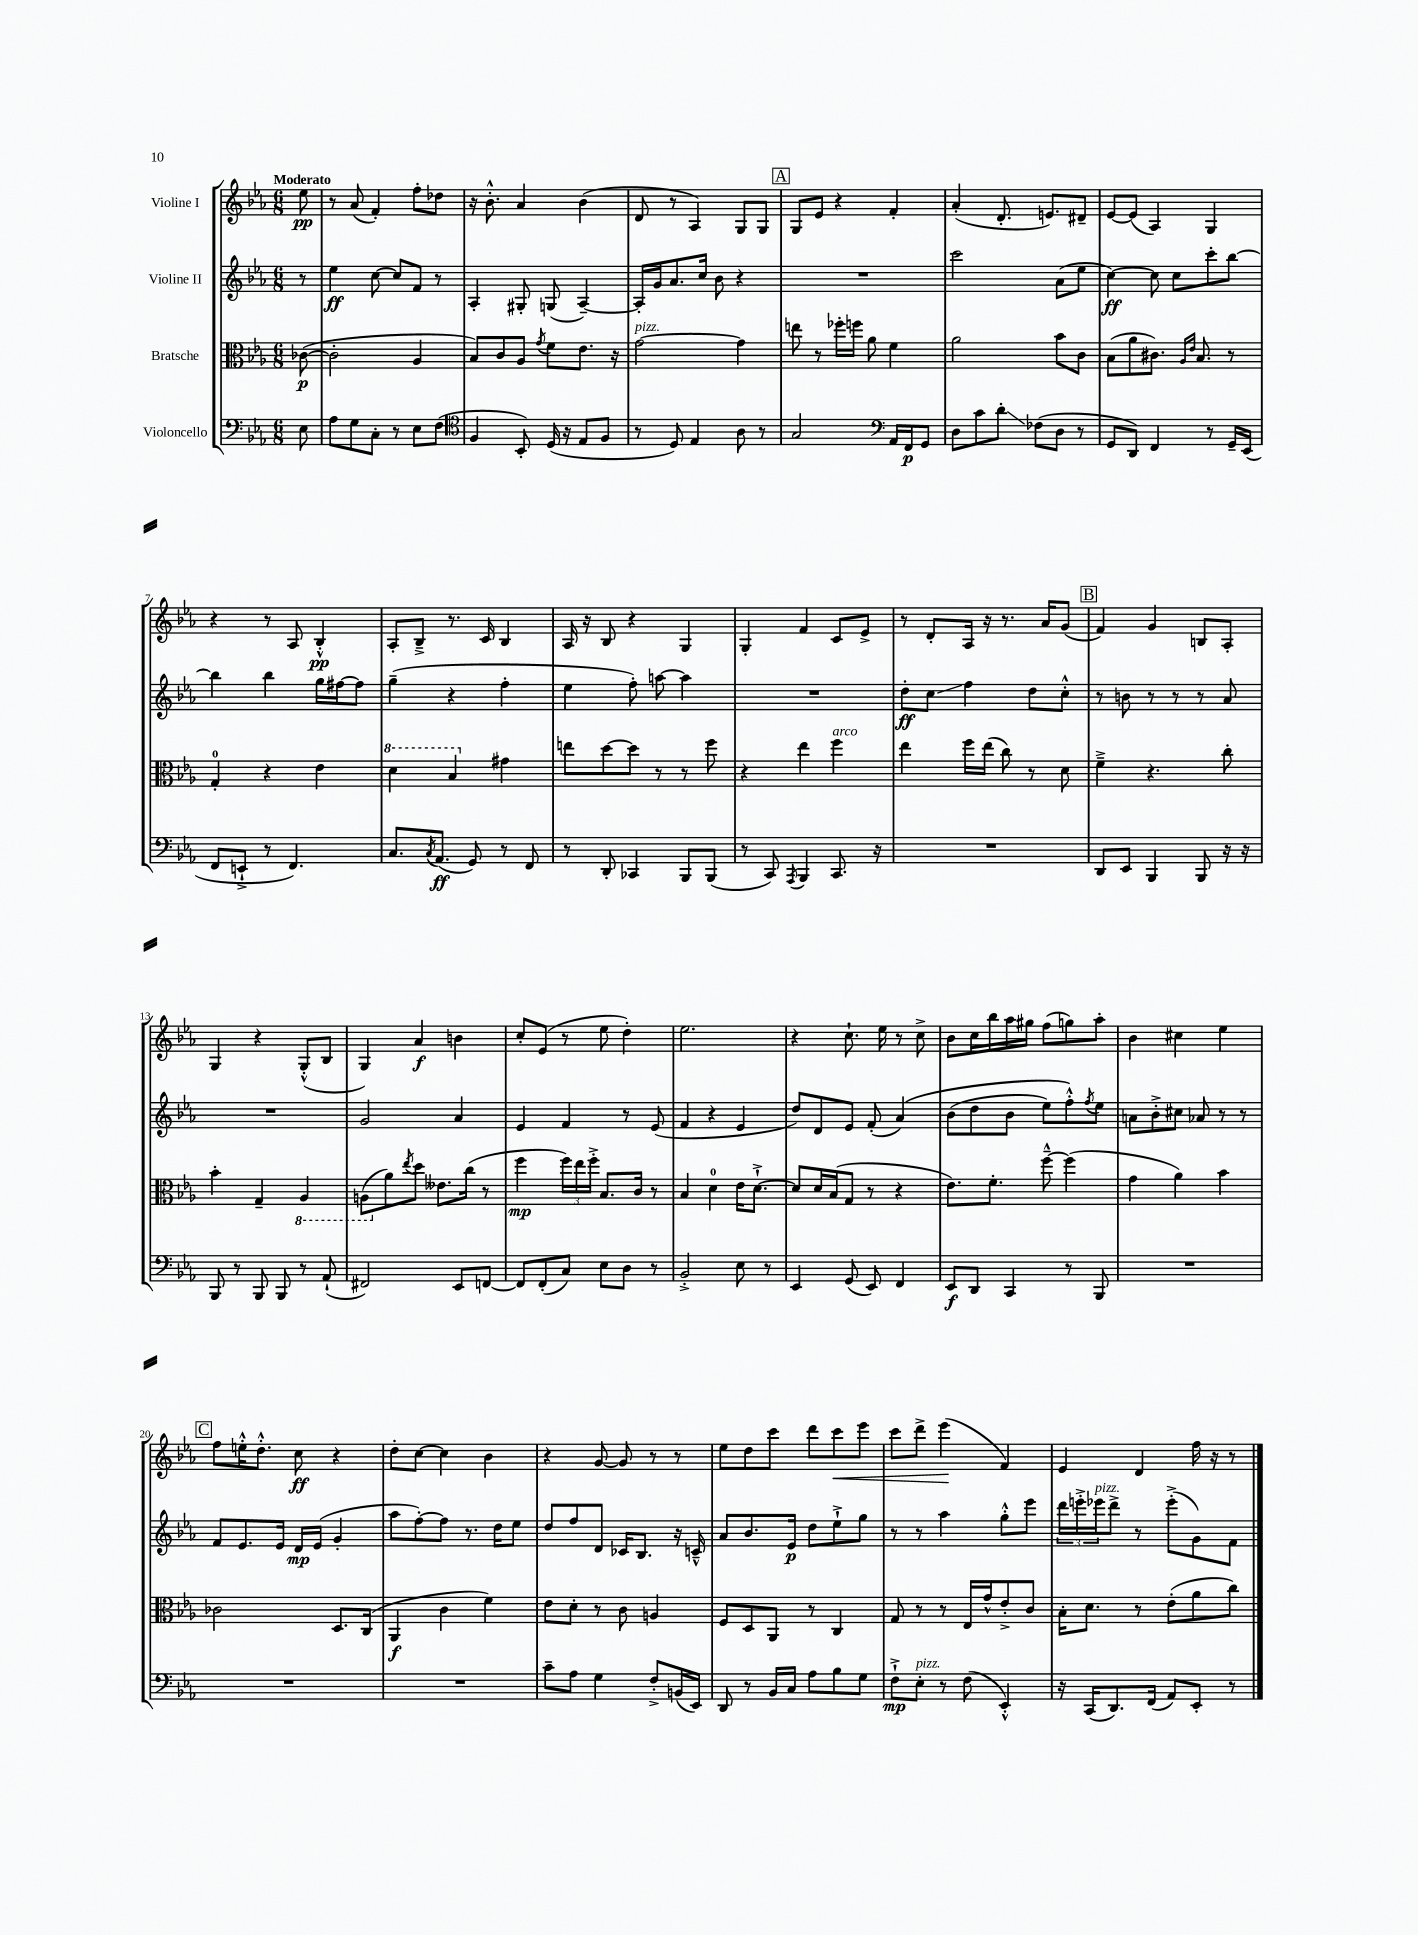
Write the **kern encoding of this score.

**kern	**kern	**kern	**kern
*staff4	*staff3	*staff2	*staff1
*clefF4	*clefC3	*clefG2	*clefG2
*k[b-e-a-]	*k[b-e-a-]	*k[b-e-a-]	*k[b-e-a-]
*M6/8	*M6/8	*M6/8	*M6/8
8E-	([8c-	8r	8ee-
=	=	=	=
8A-	2c-']	4ee-	8r
8G	.	.	(8a-
8C'	.	[8cc	4f')
8r	.	8cc]	.
8E-	4A-	8f	8ff'
(8F	.	8r	8dd-
=	=	=	=
*clefC4	*	*	*
4F	8B-)	4A-'	16r
.	.	.	8.b-'^^
.	8c	.	.
8BB-')	8A-	8G#'	4a-
.	8qg	.	.
(16D	8f	(8G	.
16r	.	.	.
8E-	8.e-	[4A-~)	(4b-
8F	.	.	.
.	16r	.	.
=	=	=	=
8r	[2g	16A-']	8d
.	.	16g	.
8D)	.	8.a-	8r
4E-	.	.	4A-)
.	.	16cc	.
.	.	8b-	.
8A-	4g]	4r	8G
8r	.	.	8G
=	=	=	=
2G	8ee	2.r	8G
.	8r	.	8e-
.	16ff-'	.	4r
.	16ff	.	.
.	8a-	.	.
*clefF4	*	*	*
16AA-	4f	.	4f'
16FF	.	.	.
8GG	.	.	.
=	=	=	=
8D	2a-	2ccc	(4a-'
8c	.	.	.
8d'	.	.	8.d'
(8F-	.	.	.
.	.	.	8.e)
8D	8b-	(8a-	.
8r	8c	8ee-	8d#~
=	=	=	=
8GG	(8B-	[4cc)	[8e-
8DD)	8a-	.	(8e-]
4FF	8.c#)	8cc]	4A-)
.	.	8cc	.
.	16qqA-	.	.
.	16qqe-	.	.
.	8.B-	.	.
8r	.	8ccc'	4G
16GG~	8r	[8bb-	.
(16EE-	.	.	.
=	=	=	=
8FF	4G'	4bb-]	4r
8EE`^	.	.	.
8r	4r	4bb-	8r
4.FF)	.	.	8A-
.	4e-	16gg	4B-'^^
.	.	[16ff#	.
.	.	8ff#]	.
=	=	=	=
8.C	4dd	(4gg~	8A-'
.	.	.	8B-~^
8qC	.	.	.
(8.AA-	.	.	.
.	4b-	4r	8.r
8GG)	.	.	.
.	.	.	16c
8r	4g#	4ff'	4B-
8FF	.	.	.
=	=	=	=
8r	8ee	4ee-	16A-
.	.	.	16r
8DD'	[8dd	.	8B-
4CC-	8dd]	8ff')	4r
.	8r	[8aa	.
8BBB-	8r	4aa]	4G
(8BBB-	8ff	.	.
=	=	=	=
8r	4r	2.r	4G'
8CC)	.	.	.
8qAAA-	.	.	.
4BBB-	4ee-	.	4f
8.CC	4ff	.	8c
.	.	.	8e-^
16r	.	.	.
=	=	=	=
2.r	4ee-	8dd'	8r
.	.	8cc	8d'
.	16ff	4ff	16A-
.	(16ee-	.	16r
.	8cc)	.	8.r
.	8r	8dd	.
.	.	.	16a-
.	8d	8cc'^^	(8g
=	=	=	=
8DD	4f~^	8r	4f)
8EE-	.	8b	.
4BBB-	4.r	8r	4g
.	.	8r	.
8BBB-	.	8r	8B
16r	8cc'	8a-	8A-'
16r	.	.	.
=	=	=	=
8BBB-	4b-'	2.r	4G
8r	.	.	.
8BBB-	4G~	.	4r
8BBB-	.	.	.
8r	4AA-	.	(8G'^^
(8AA-`	.	.	8B-
=	=	=	=
2FF#)	(8AA	2g	4G)
.	8a-)	.	.
.	8qee-	.	.
.	8dd	.	4a-
.	8.e--	.	.
8EE-	.	4a-	4b
.	(16cc	.	.
[8FF	8r	.	.
=	=	=	=
8FF]	4ff	4e-	8cc'
(8FF'	.	.	(8e-
8C)	24ff)	4f	8r
.	24ee-	.	.
.	24ff'^	.	.
8E-	8.B-	.	8ee-
8D	.	8r	4dd')
.	16c	.	.
8r	8r	(8e-	.
=	=	=	=
2BB-'^	4B-	4f	2.ee-
.	4d	4r	.
8E-	16e-	4e-	.
.	[8.d`^	.	.
8r	.	.	.
=	=	=	=
4EE-	8d]	8dd)	4r
.	16d	8d	.
.	(16B-	.	.
(8GG	8G	8e-	8.cc`
8EE-)	8r	(8f'	.
.	.	.	16ee-
4FF	4r	&(4a-)	8r
.	.	.	8cc^
=	=	=	=
8EE-	8.e-)	(8b-	8b-
8DD	.	8dd	16cc
.	8.f'	.	16bb-
4CC	.	8b-	16aa-
.	.	.	16gg#
.	[8ff~^^	8ee-)	(8ff
8r	(4ff]	8ff'^^&)	8gg)
.	.	8qff	.
8BBB-	.	8ee-	8aa-'
=	=	=	=
2.r	4g	8a	4b-
.	.	8b-'^	.
.	4a-)	8cc#	4cc#
.	.	8a-	.
.	4b-	8r	4ee-
.	.	8r	.
=	=	=	=
2.r	2c-	8f	8ff
.	.	8.e-	16ee'^^
.	.	.	8.dd'^^
.	.	16e-	.
.	.	16d	8cc
.	.	(16e-	.
.	8.D	4g'	4r
.	(16C	.	.
=	=	=	=
2.r	4AA-	8aa-	8dd'
.	.	[8ff')	[8cc
.	4c	8ff]	4cc]
.	.	8.r	.
.	4f)	.	4b-
.	.	16dd	.
.	.	8ee-	.
=	=	=	=
8c~	8e-	8dd	4r
8A-	8d'	8ff	.
4G	8r	8d	[8g
.	8c	16c-	8g]
.	.	8.B-	.
8F'^	4A	.	8r
(16BB	.	16r	8r
16EE-)	.	16c~^^	.
=	=	=	=
8DD	8F	8a-	8ee-
8r	8D	8.b-	8dd
16BB-	8AA-	.	8ccc
16C	.	16e-	.
8A-	8r	8dd	8ddd
8B-	4C	8ee-`^	8ccc
8G	.	8gg	8eee-
=	=	=	=
8F`^	8G	8r	8ccc
8E-'	8r	8r	8ddd^
8r	8r	4aa-	(4eee-
(8F	16E-	.	.
.	16g^^	.	.
4EE-'^^)	8e-'^	8gg'^^	4f)
.	8c	8eee-	.
=	=	=	=
16r	16B-'	24ddd	4e-
.	.	24eee'^	.
(16CC	8.d	.	.
.	.	24eee-	.
8.DD)	.	8ddd^	.
.	8r	8r	4d
(16FF	.	.	.
8AA-)	(8e-'	(8eee-'^	.
8EE-'	8a-	8g)	16ff
.	.	.	16r
8r	8cc)	8f	8r
==	==	==	==
*-	*-	*-	*-
